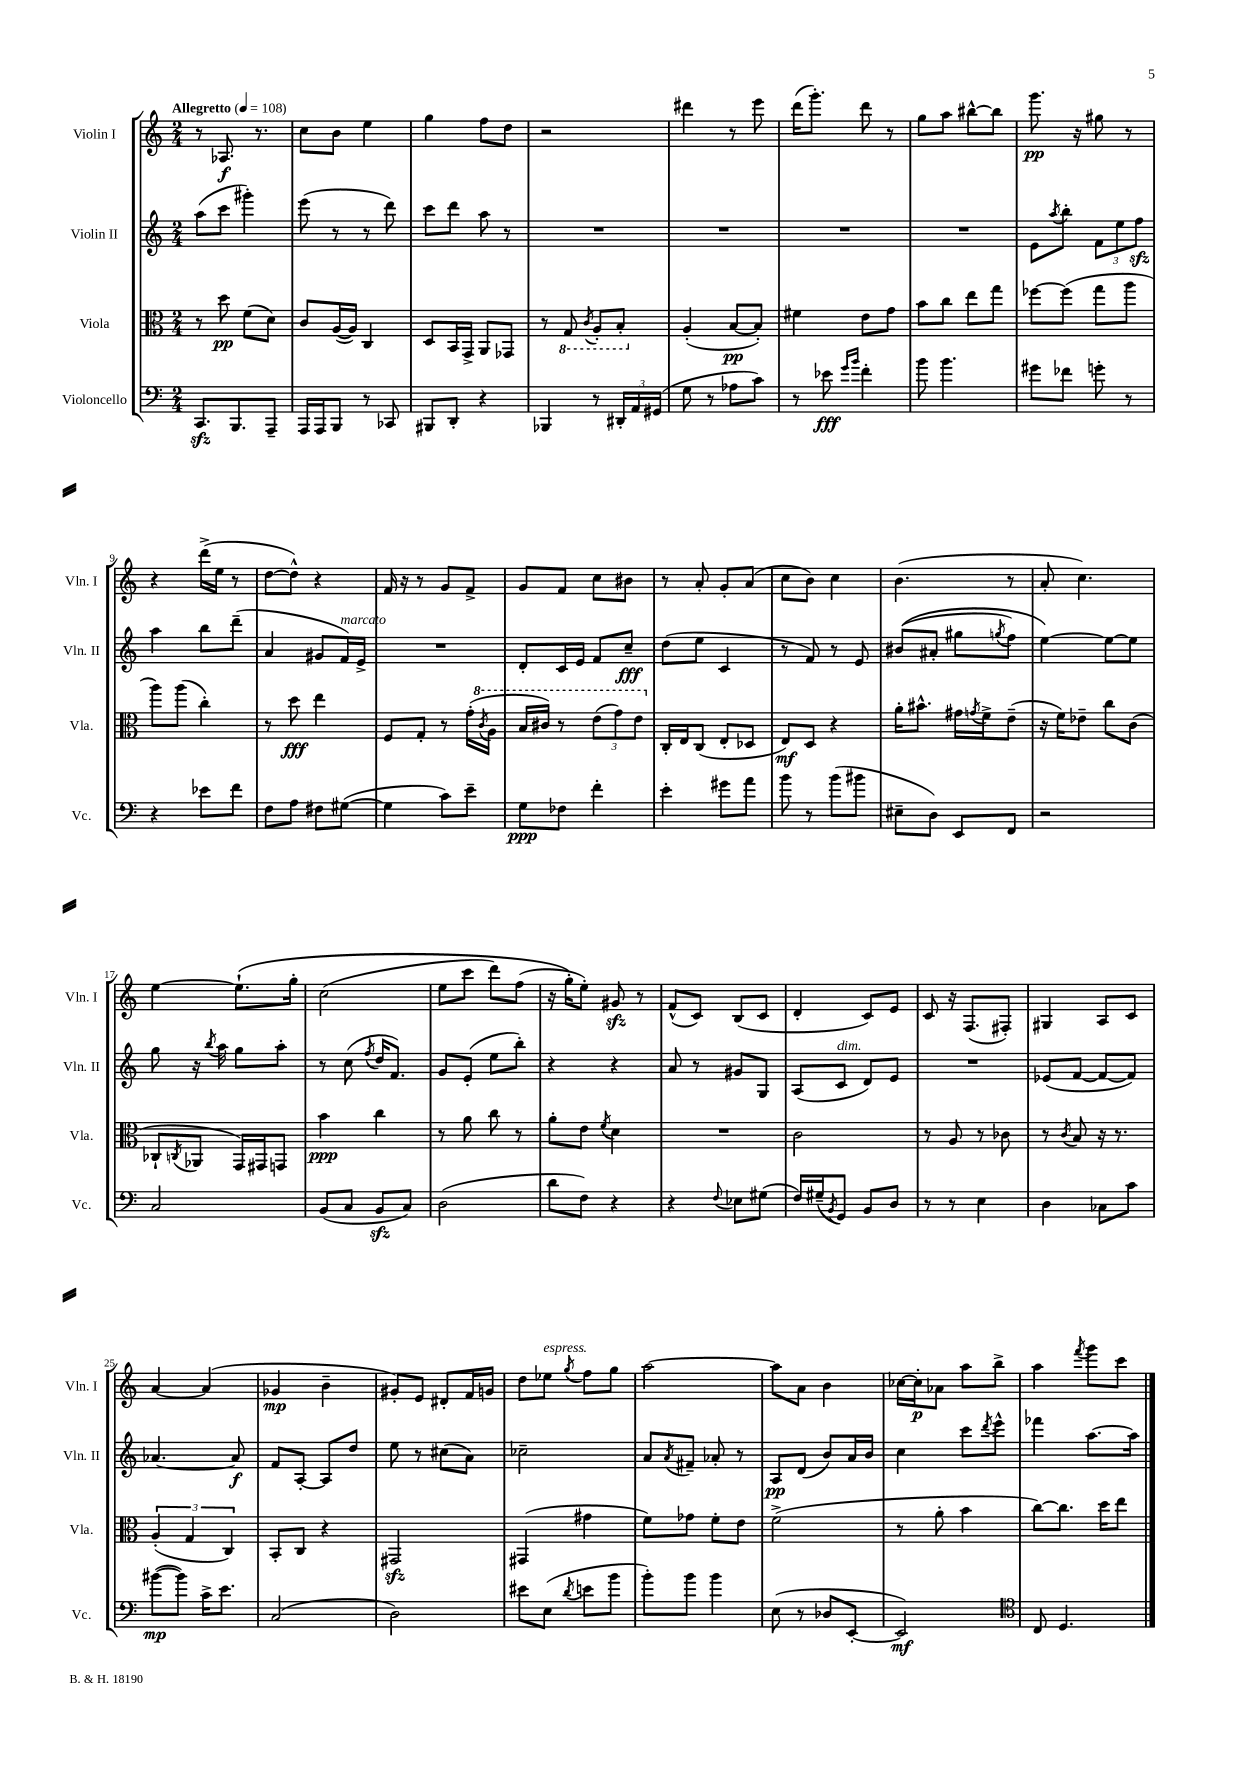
<<
\new StaffGroup <<
\new Staff = "s0" \with { instrumentName = "Violin I" shortInstrumentName = "Vln. I" } {
    \clef treble \key c \major \numericTimeSignature \time 2/4 \tempo "Allegretto" 4 = 108
    r8 aes8.\f r8. |
    c''8 b'8 e''4 |
    g''4 f''8 d''8 |
    r2 |
    dis'''4 r8 e'''8 |
    d'''16( g'''8.-.) d'''8 r8 |
    g''8 a''8 bis''8~-^ bis''8 |
    g'''8.\pp r16 gis''8 r8 |
    r4 d'''16->( e''16 r8 |
    d''8~ d''8-^) r4 |
    f'16 r16 r8 g'8 f'8-> |
    g'8 f'8 c''8 bis'8 |
    r8 a'8-. g'8-. a'8( |
    c''8 b'8) c''4 |
    b'4.( r8 |
    a'8-. c''4.) |
    e''4~ e''8.-!\( g''16-. |
    c''2( |
    e''8 c'''8 d'''8) f''8( |
    r16 g''16-.\) e''8-.) gis'8\sfz r8 |
    f'8-^( c'8) b8( c'8 |
    d'4-. c'8) e'8 |
    c'8 r16 f8.( fis8-.) |
    gis4 a8 c'8 |
    a'4~ a'4( |
    ges'4\mp b'4-- |
    gis'8-.) e'8 dis'8-. f'16 g'16 |
    d''8 ees''8^\markup { \italic "espress." } \acciaccatura { g''8 } f''8 g''8 |
    a''2~ |
    a''8 a'8 b'4 |
    ces''16~ ces''16-.\p aes'8 a''8 b''8-> |
    a''4 \acciaccatura { f'''8 } g'''8 c'''8 \bar "|." |
}
\new Staff = "s1" \with { instrumentName = "Violin II" shortInstrumentName = "Vln. II" } {
    \clef treble \key c \major \numericTimeSignature \time 2/4
    a''8( c'''8 gis'''4-.) |
    e'''8( r8 r8 d'''8) |
    c'''8 d'''8 a''8 r8 |
    R2 |
    R2 |
    R2 |
    R2 |
    e'8 \acciaccatura { a''8 } b''8-. \tuplet 3/2 { f'8 e''8 f''8\sfz } |
    a''4 b''8 d'''8--( |
    a'4 gis'8 f'16^\markup { \italic "marcato" }) e'16-> |
    R2 |
    d'8-. c'16 e'16 f'8 c''8--\fff |
    d''8( e''8 c'4 |
    r8 f'8) r8 e'8 |
    bis'8(\( ais'8-. gis''8 \acciaccatura { g''8 } f''8) |
    e''4~\) e''8~ e''8 |
    g''8 r16 \acciaccatura { b''8 } a''16 g''8 a''8-. |
    r8 c''8( \acciaccatura { f''8 } d''16 f'8.) |
    g'8 e'8-.( e''8 b''8-.) |
    r4 r4 |
    a'8 r8 gis'8 g8 |
    a8( c'8^\markup { \italic "dim." } d'8) e'8 |
    R2 |
    ees'8( f'8~ f'8~ f'8) |
    aes'4.~ aes'8\f |
    f'8 a8~-. a8 d''8 |
    e''8 r8 cis''8( a'8) |
    ces''2-- |
    a'8 \acciaccatura { a'8 } fis'8-- aes'8-. r8 |
    a8\pp d'8( b'8) a'16 b'16 |
    c''4 c'''8 \acciaccatura { d'''8 } e'''8-^ |
    fes'''4 a''8.~ a''16 \bar "|." |
}
\new Staff = "s2" \with { instrumentName = "Viola" shortInstrumentName = "Vla." } {
    \clef alto \key c \major \numericTimeSignature \time 2/4
    r8 d''8\pp f'8( d'8) |
    c'8 a16~( a16) c4 |
    d8 b,16 g,16-> a,8 ges,8 |
    r8 \ottava #-1 g,8 \acciaccatura { c8 } a,8-. b,8-. \ottava #0 |
    a4-.( b8~\pp b8-.) |
    fis'4 e'8 g'8 |
    b'8 c''8 e''8 g''8 |
    fes''8~ fes''8( g''8 a''8 |
    a''8) a''8( c''4-.) |
    r8 d''8\fff e''4 |
    f8 g8-. r8 g'16-.( \ottava #1 \acciaccatura { c''8 } a'16 |
    b'16 cis''16) r8 \tuplet 3/2 { e''8( g''8) e''8 \ottava #0 } |
    c16-. e16 c8( e8-. des8 |
    e8\mf) d8 r4 |
    a'16-. bis'8.-^ gis'16 \acciaccatura { g'8 } f'16-> e'8--( |
    r16 f'16) ees'8-- c''8 c'8( |
    ces8-! \acciaccatura { c8 } aes,8 g,16) gis,16 g,8 |
    b'4\ppp c''4 |
    r8 a'8 c''8 r8 |
    a'8-. e'8 \acciaccatura { f'8 } d'4 |
    R2 |
    c'2 |
    r8 a8 r8 ces'8 |
    r8 \acciaccatura { c'8 } b8 r16 r8. |
    \tuplet 3/2 { a4-.( g4 c4) } |
    b,8-. c8 r4 |
    gis,2\sfz |
    gis,4( gis'4 |
    f'8) ges'8 f'8-. e'8 |
    f'2->( |
    r8 a'8-. b'4 |
    c''8~) c''8. d''16 e''8 \bar "|." |
}
\new Staff = "s3" \with { instrumentName = "Violoncello" shortInstrumentName = "Vc." } {
    \clef bass \key c \major \numericTimeSignature \time 2/4
    c,8.\sfz b,,8. a,,8-- |
    a,,16 a,,16 b,,8 r8 ces,8 |
    bis,,8 d,8-. r4 |
    bes,,4 r8 \tuplet 3/2 { dis,16-. a,16 gis,16( } |
    g8 r8 aes8 c'8) |
    r8 ees'8\fff \grace { g'16 b'16 } f'4-. |
    b'8 b'4. |
    gis'8 fes'8 g'8-. r8 |
    r4 ees'8 f'8 |
    f8 a8 fis8 gis8~( |
    gis4 c'8) e'8-- |
    g8\ppp fes8 f'4-. |
    e'4-. gis'8 a'8 |
    b'8 r8 b'8( bis'8 |
    eis8-- d8) e,8 f,8 |
    r2 |
    c2 |
    b,8( c8 b,8\sfz c8) |
    d2( |
    d'8 f8) r4 |
    r4 \appoggiatura { f8 } ees8 gis8( |
    f16) gis16--( \acciaccatura { b,8 } g,8) b,8 d8 |
    r8 r8 e4 |
    d4 ces8 c'8 |
    bis'8~\mp( bis'8) c'16-> e'8. |
    c2( |
    d2) |
    eis'8 e8( \acciaccatura { d'8 } e'8 b'8 |
    b'8-.) b'8 b'4 |
    e8( r8 des8 e,8~-. |
    e,2\mf) |
    \clef tenor c8 d4. \bar "|." |
}
>>
>>
